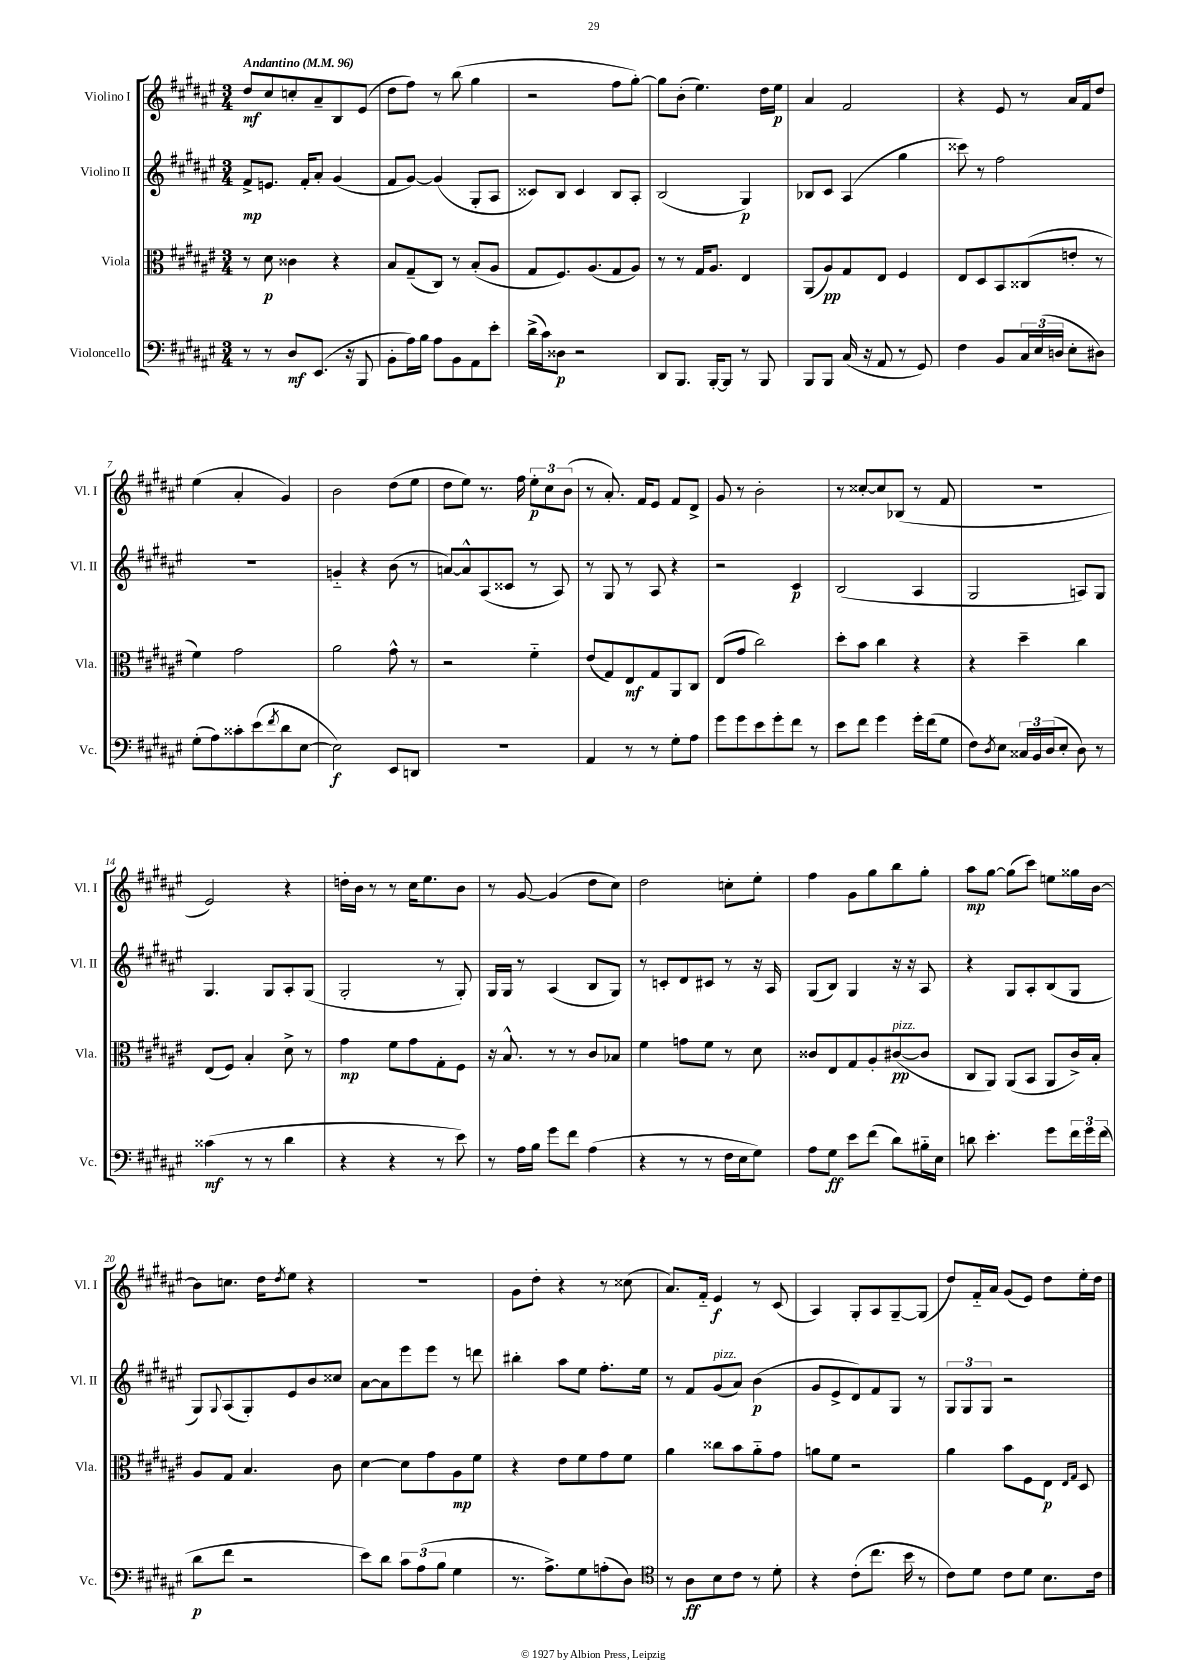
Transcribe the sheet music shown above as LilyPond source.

<<
\new StaffGroup <<
\new Staff = "s0" \with { instrumentName = "Violino I" shortInstrumentName = "Vl. I" } {
    \clef treble \key fis \major \numericTimeSignature \time 3/4 \tempo "Andantino" 4 = 96
    dis''8\mf cis''8 c''8-. ais'8-- b8 eis'8( |
    dis''8 fis''8) r8 b''8( gis''4 |
    r2 fis''8 gis''8~-.) |
    gis''8 b'8-.( eis''4.) dis''16 eis''16\p |
    ais'4 fis'2 |
    r4 eis'8 r8 ais'16 fis'16 dis''8 |
    eis''4( ais'4-. gis'4) |
    b'2 dis''8( eis''8 |
    dis''8 eis''8) r8. fis''16 \tuplet 3/2 { eis''8-.\p cis''8 b'8( } |
    r8 ais'8.-.) fis'16 eis'8 fis'8 dis'8-> |
    gis'8 r8 b'2-. |
    r8 cisis''8~-. cisis''8 bes8( r8 fis'8 |
    R2. |
    eis'2) r4 |
    d''16-. b'16 r8 r8 cis''16 eis''8. b'8 |
    r8 gis'8~ gis'4( dis''8 cis''8) |
    dis''2 c''8-. eis''8-. |
    fis''4 gis'8 gis''8 b''8 gis''8-. |
    ais''8\mp gis''8~ gis''8( cis'''8) e''8 gisis''16 b'16~ |
    b'8 c''8. dis''16 \acciaccatura { dis''8 } eis''8 r4 |
    R2. |
    gis'8 dis''8-. r4 r8 cisis''8( |
    ais'8.) fis'16-_ eis'4\f r8 cis'8( |
    ais4) gis8-. ais8 gis8~-- gis8( |
    dis''8) fis'16-_ ais'16 gis'8( eis'8) dis''8 eis''16-. dis''16 \bar "|." |
}
\new Staff = "s1" \with { instrumentName = "Violino II" shortInstrumentName = "Vl. II" } {
    \clef treble \key fis \major \numericTimeSignature \time 3/4
    fis'8->\mp e'8. fis'16-. ais'8-. gis'4( |
    fis'8 gis'8~) gis'4( gis8-. ais8 |
    cisis'8) b8 cisis'4 b8 ais8-. |
    b2( gis4\p) |
    bes8 cis'8 ais4( gis''4 |
    cisis'''8) r8 fis''2 |
    R2. |
    g'4-_ r4 b'8( r8 |
    a'8~) a'8-^ ais8( cisis'8 r8 ais8) |
    r8 gis8 r8 ais8 r4 |
    r2 cis'4\p |
    b2( ais4 |
    gis2 a8) gis8 |
    gis4. gis8 ais8-. gis8( |
    gis2-. r8 gis8-.) |
    gis16 gis16 r8 ais4( b8 gis8) |
    r8 c'8-. dis'8 cis'8 r8 r16 ais16 |
    gis8( b8) gis4 r16 r16 ais8 |
    r4 gis8 ais8-. b8( gis8 |
    gis8) \appoggiatura { gis8 } ais8( gis8-.) eis'8 b'8 cisis''8 |
    ais'8~ ais'8 eis'''8 eis'''8 r8 d'''8 |
    bis''4-. ais''8 eis''8 fis''8.-. eis''16 |
    r8 fis'8 gis'8^\markup { \italic "pizz." }( ais'8) b'4\p( |
    gis'8 eis'8-> dis'8) fis'8 gis8 r8 |
    \tuplet 3/2 { gis8 gis8 gis8 } r2 \bar "|." |
}
\new Staff = "s2" \with { instrumentName = "Viola" shortInstrumentName = "Vla." } {
    \clef alto \key fis \major \numericTimeSignature \time 3/4
    r8 dis'8\p cisis'4 r4 |
    b8 gis8--( cis8) r8 b8-.( ais8 |
    gis8 fis8.) ais8.( gis8 ais8) |
    r8 r8 gis16 ais8. eis4 |
    ais,8( ais8\pp) gis8 eis8 fis4 |
    eis8 dis8 b,8 cisis8( e'8-. r8 |
    fis'4) gis'2 |
    ais'2 gis'8-^ r8 |
    r2 fis'4-_ |
    eis'8( gis8) eis8\mf gis8 ais,8 cis8 |
    eis8( gis'8 cis''2) |
    dis''8-. b'8 cis''4 r4 |
    r4 dis''4-- cis''4 |
    eis8( fis8) b4-. dis'8-> r8 |
    gis'4\mp fis'8 gis'8 gis8-. fis8 |
    r16 b8.-^ r8 r8 cis'8 bes8 |
    fis'4 g'8 fis'8 r8 dis'8 |
    cisis'8 eis8 gis8 ais8-. cis'8~\pp^\markup { \italic "pizz." }( cis'8 |
    cis8 ais,8) ais,8( b,8 ais,8 cis'16->) b16-. |
    ais8 gis8 b4. cis'8 |
    dis'4~ dis'8 gis'8 ais8\mp fis'8 |
    r4 eis'8 fis'8 gis'8 fis'8 |
    ais'4 cisis''8 b'8 ais'8-_ gis'8 |
    a'8 fis'8 r2 |
    ais'4 b'8 fis8 eis8\p \grace { eis16 gis16 } dis8 \bar "|." |
}
\new Staff = "s3" \with { instrumentName = "Violoncello" shortInstrumentName = "Vc." } {
    \clef bass \key fis \major \numericTimeSignature \time 3/4
    r8 r8 dis8\mf eis,8.( r16 b,,8 |
    b,8-. ais16) b16 ais8 b,8 ais,8 eis'8-. |
    dis'16->( cis'16) disis8\p r2 |
    dis,8 b,,8. b,,16~-. b,,8 r8 b,,8 |
    b,,8 b,,8 cis16( r16 ais,8 r8 gis,8) |
    fis4 b,8 \tuplet 3/2 { cis16 eis16( d16 } eis8-. dis8) |
    gis8-.( ais8) cisis'8-. eis'8( \acciaccatura { fis'8 } dis'8 eis8~ |
    eis2\f) eis,8 d,8 |
    R2. |
    ais,4 r8 r8 gis8-. ais8 |
    gis'8 gis'8 eis'8 gis'8-. fis'8 r8 |
    eis'8 fis'8 gis'4 gis'16-. fis'16( gis8 |
    fis8) \acciaccatura { dis8 } eis8 \tuplet 3/2 { cisis16 b,16 dis16( } eis8-. dis8) r8 |
    cisis'4\mf( r8 r8 dis'4 |
    r4 r4 r8 eis'8) |
    r8 ais16 b16 gis'8 fis'8 ais4( |
    r4 r8 r8 fis16 eis16 gis8) |
    ais8 gis8\ff eis'8 fis'8( dis'8) bis16-_ eis16 |
    d'8 eis'4.-. gis'8 \tuplet 3/2 { fis'16 gis'16 fis'16( } |
    dis'8\p fis'8 r2 |
    eis'8) dis'8 \tuplet 3/2 { cis'8 ais8( b8 } gis4 |
    r8. ais8.->) gis8 a8-.( dis8) |
    \clef tenor r8 ais8\ff b8 cis'8 r8 dis'8-. |
    r4 cis'8-.( cis''8. b'16 r8 |
    cis'8) dis'8 cis'8 dis'8 b8. cis'16 \bar "|." |
}
>>
>>
